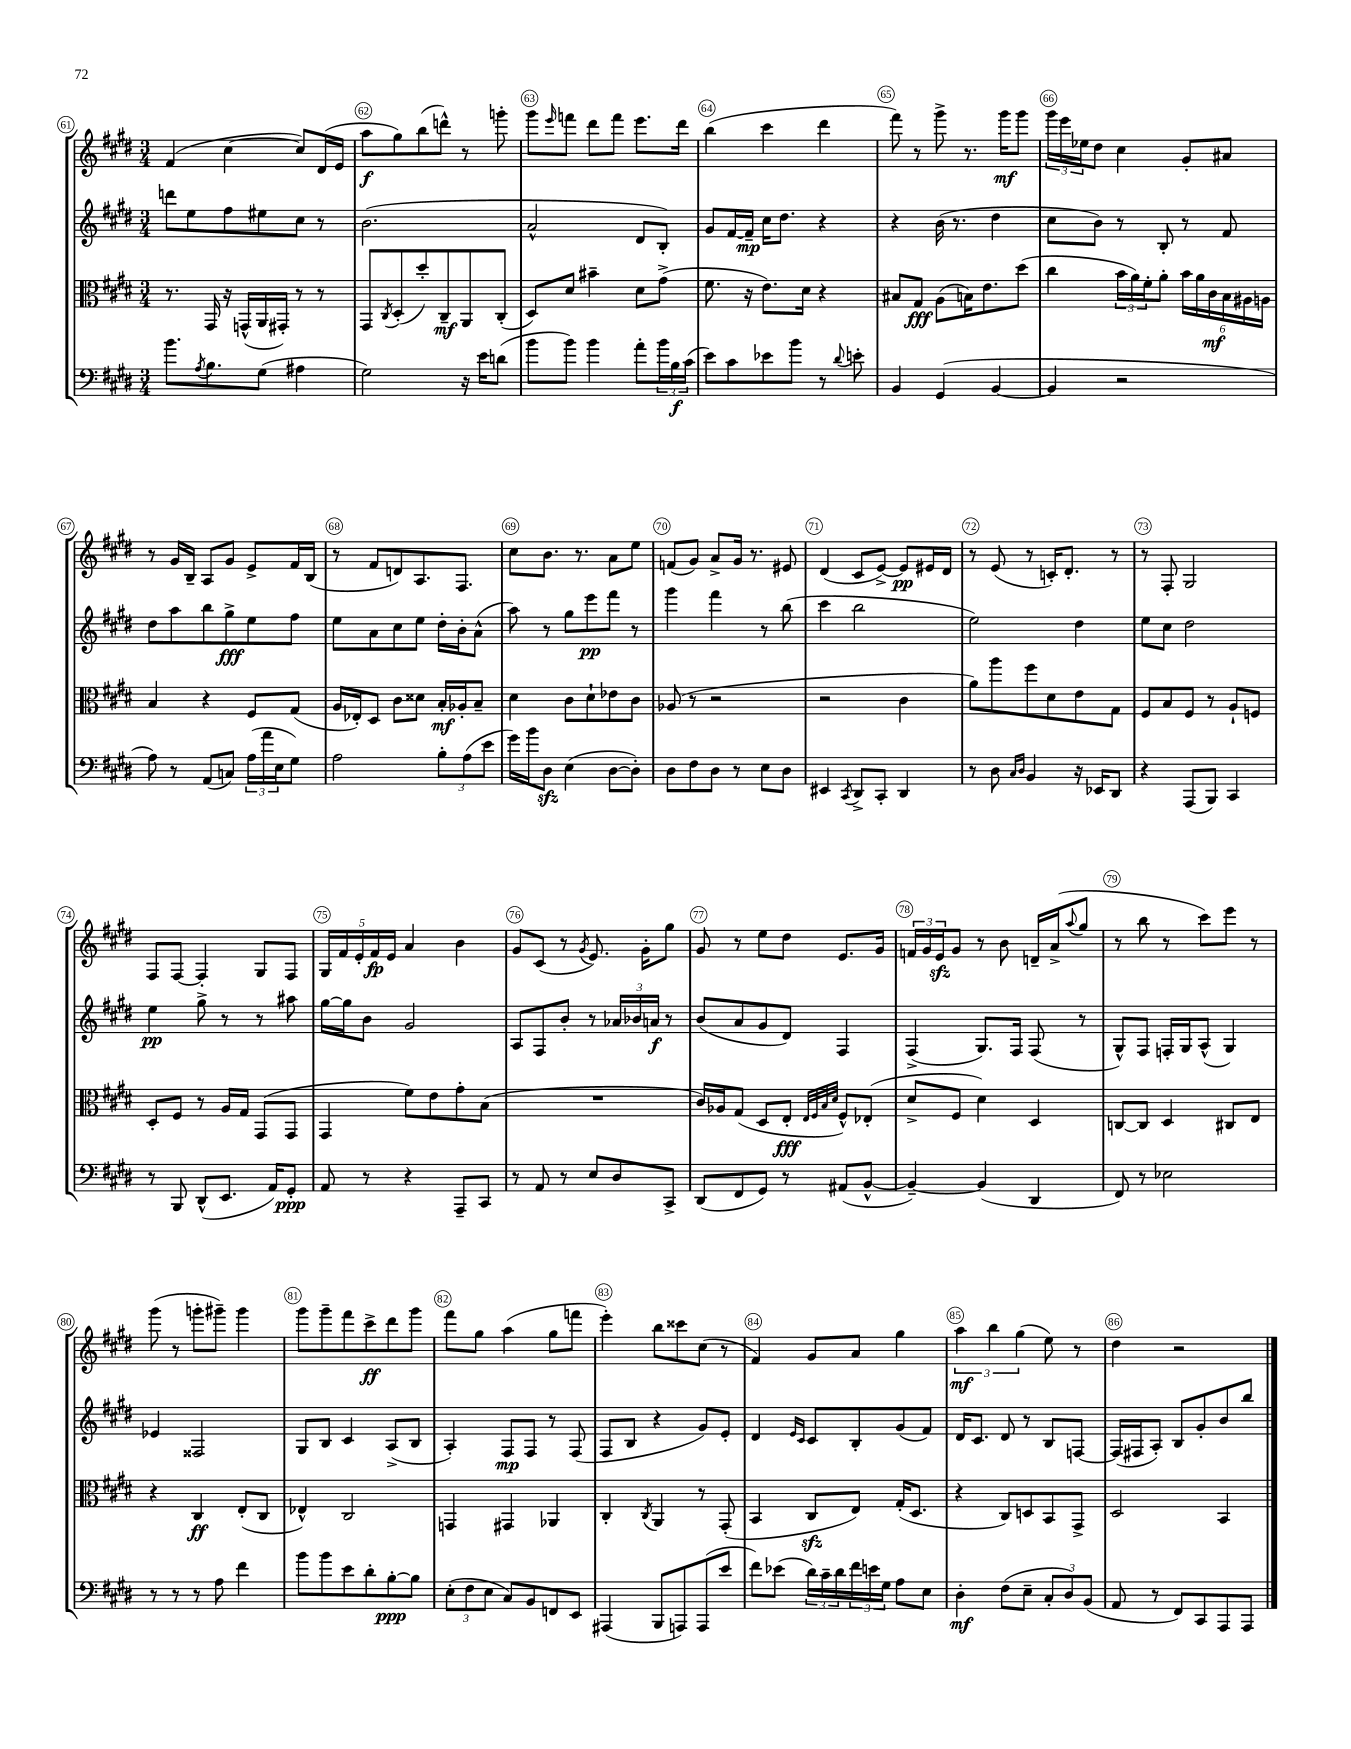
<<
\new StaffGroup <<
\new Staff = "s0" {
    \clef treble \key e \major \numericTimeSignature \time 3/4
    fis'4( cis''4~ cis''8) dis'16( e'16 |
    a''8\f gis''8) b''8( d'''8-^) r8 g'''8-. |
    gis'''8 \grace { e'''16 } f'''8 dis'''8 f'''8 e'''8. dis'''16 |
    b''4( cis'''4 dis'''4 |
    fis'''8) r8 gis'''8-> r8. gis'''16\mf gis'''8 |
    \tuplet 3/2 { gis'''16 e'''16 ees''16 } dis''8 cis''4 gis'8-. ais'8 |
    r8 gis'16 b16-- a8 gis'8 e'8-> fis'16 b16( |
    r8 fis'8 d'8) a8. fis8. |
    cis''8 b'8. r8. a'8 e''8 |
    f'8( gis'8) a'8-> gis'16 r8. eis'8 |
    dis'4( cis'8 e'8~->) e'8\pp eis'16 dis'16 |
    r8 e'8( r8 c'16-.) dis'8.-. r8 |
    r8 fis8-. gis2 |
    fis8 fis8~ fis4-. gis8 fis8 |
    \tuplet 5/4 { gis16 fis'16 e'16-. fis'16\fp e'16 } a'4 b'4 |
    gis'8 cis'8( r8 \acciaccatura { gis'8 } e'8.) gis'16-. gis''8 |
    gis'8 r8 e''8 dis''8 e'8. gis'16 |
    \tuplet 3/2 { f'16 gis'16 e'16\sfz } gis'8 r8 b'8 d'16-- a'16->( \appoggiatura { a''8 } gis''8 |
    r8 b''8 r8 cis'''8) e'''8 r8 |
    gis'''8( r8 g'''8-. gis'''8--) gis'''4 |
    gis'''8 gis'''8-- fis'''8 cis'''8->\ff dis'''8 gis'''8 |
    fis'''8 gis''8 a''4( gis''8 f'''8 |
    e'''4-.) b''8 cisis'''8 cis''8( r8 |
    fis'4) gis'8 a'8 gis''4 |
    \tuplet 3/2 { a''4\mf b''4 gis''4( } e''8) r8 |
    dis''4 r2 \bar "|." |
}
\new Staff = "s1" {
    \clef treble \key e \major \numericTimeSignature \time 3/4
    d'''8 e''8 fis''8 eis''8 cis''8 r8 |
    b'2.( |
    a'2-^ dis'8 b8-.) |
    gis'8 fis'16~ fis'16--\mp cis''16 dis''8. r4 |
    r4 b'16( r8. dis''4 |
    cis''8 b'8) r8 b8-. r8 fis'8 |
    dis''8 a''8 b''8 gis''8->\fff e''8 fis''8 |
    e''8 a'8 cis''8 e''8 dis''16-. b'16-. a'8-^( |
    a''8) r8 gis''8 e'''8\pp fis'''8 r8 |
    gis'''4 fis'''4 r8 b''8( |
    cis'''4 b''2 |
    e''2) dis''4 |
    e''8 cis''8 dis''2 |
    e''4\pp gis''8-> r8 r8 ais''8 |
    gis''16~ gis''16 b'8 gis'2 |
    a8 fis8 b'8-. r8 \tuplet 3/2 { aes'16 bes'16 a'16\f } r8 |
    b'8( a'8 gis'8 dis'8) fis4 |
    fis4->( gis8.) fis16 fis8( r8 |
    gis8-^) fis8 f16-. gis16 a8-^( gis4) |
    ees'4 fisis2 |
    gis8 b8 cis'4 a8->( b8 |
    a4-.) fis8\mp fis8 r8 fis8( |
    fis8 b8 r4 gis'8) e'8-. |
    dis'4 \grace { e'16 cis'16 } cis'8 b8-. gis'8( fis'8) |
    dis'16 cis'8. dis'8 r8 b8 f8~ |
    f16( fis16 a8-.) b8 gis'8-. b'8 b''8 \bar "|." |
}
\new Staff = "s2" {
    \clef alto \key e \major \numericTimeSignature \time 3/4
    r8. gis,16 r16 g,16-^( a,16 gis,16-.) r8 r8 |
    gis,8 \acciaccatura { cis8 } dis8-.( dis''8-.) cis8--\mf a,8 cis8-.( |
    dis8) dis'8 bis'4-- dis'8 gis'8->( |
    fis'8. r16 e'8.) dis'16 r4 |
    bis8 gis8\fff a8( b16) e'8. dis''8( |
    cis''4 \tuplet 3/2 { b'16 a'16) fis'16-. } a'8-. \tuplet 6/4 { b'16 a'16 cis'16\mf b16 ais16 a16 } |
    b4 r4 fis8 gis8( |
    a16 ees16-.) dis8 cis'8 disis'8 b16-.\mf aes16-. b8-- |
    dis'4 cis'8 dis'8-! ees'8 cis'8 |
    aes8( r8 r2 |
    r2 cis'4 |
    a'8) a''8 fis''8 dis'8 e'8 gis8 |
    fis8 b8 fis8 r8 a8-! f8 |
    dis8-. fis8 r8 a16 gis16 gis,8( gis,8 |
    gis,4 fis'8) e'8 gis'8-. b8( |
    R2. |
    cis'16) aes16 gis8( dis8 e8-.\fff \grace { e32 fis32 b32 dis'32 } fis8-^) ees8-.( |
    dis'8-> fis8 dis'4) dis4 |
    c8~ c8 dis4 cis8 e8 |
    r4 cis4\ff e8-.( cis8 |
    ees4-^) cis2 |
    g,4 gis,4 aes,4 |
    cis4-. \acciaccatura { cis8 } a,4 r8 gis,8-.( |
    b,4 cis8\sfz e8) gis16-.( dis8. |
    r4 cis8) d8 b,8 gis,8-> |
    dis2 b,4 \bar "|." |
}
\new Staff = "s3" {
    \clef bass \key e \major \numericTimeSignature \time 3/4
    b'8. \acciaccatura { a8 } b8. gis8( ais4 |
    gis2) r16 e'16 d'8( |
    b'8 b'8) b'4 a'8-. \tuplet 3/2 { b'16 b16\f cis'16( } |
    e'8) cis'8 ees'8 b'8 r8 \appoggiatura { dis'8 } e'8-. |
    b,4 gis,4( b,4~ |
    b,4 r2 |
    a8) r8 a,8( c8) \tuplet 3/2 { a16( a'16 e16 } gis8) |
    a2 \tuplet 3/2 { b8-. a8( e'8 } |
    gis'16) b'16 dis8\sfz e4( dis8~ dis8-.) |
    dis8 fis8 dis8 r8 e8 dis8 |
    eis,4 \acciaccatura { cis,8 } dis,8-> cis,8-. dis,4 |
    r8 dis8 \grace { cis16 dis16 } b,4 r16 ees,16 dis,8 |
    r4 a,,8( b,,8) cis,4 |
    r8 b,,8 dis,8-^( e,8. a,16) gis,8-.\ppp |
    a,8 r8 r4 a,,8-- cis,8 |
    r8 a,8 r8 e8 dis8 cis,8-> |
    dis,8( fis,8 gis,8) r8 ais,8( b,8~-^ |
    b,4~--) b,4( dis,4 |
    fis,8) r8 ees2 |
    r8 r8 r8 a8 fis'4 |
    b'8 b'8 e'8 dis'8-. b8~-.\ppp b8 |
    \tuplet 3/2 { e8-.( fis8 e8 } cis8) b,8 f,8 e,8 |
    ais,,4( b,,8 a,,8) a,,8( e'8 |
    fis'8) ees'8( \tuplet 3/2 { dis'16) cis'16-- dis'16 } \tuplet 3/2 { fis'16 e'16 gis16 } a8 e8 |
    dis4-.\mf fis8( e8-- \tuplet 3/2 { cis8-. dis8) b,8( } |
    a,8 r8 fis,8) cis,8 a,,8 a,,8 \bar "|." |
}
>>
>>
\layout { \context { \Score currentBarNumber = #61 \override BarNumber.break-visibility = ##(#f #t #t) barNumberVisibility = #all-bar-numbers-visible \override BarNumber.stencil = #(make-stencil-circler 0.1 0.3 ly:text-interface::print) } }
